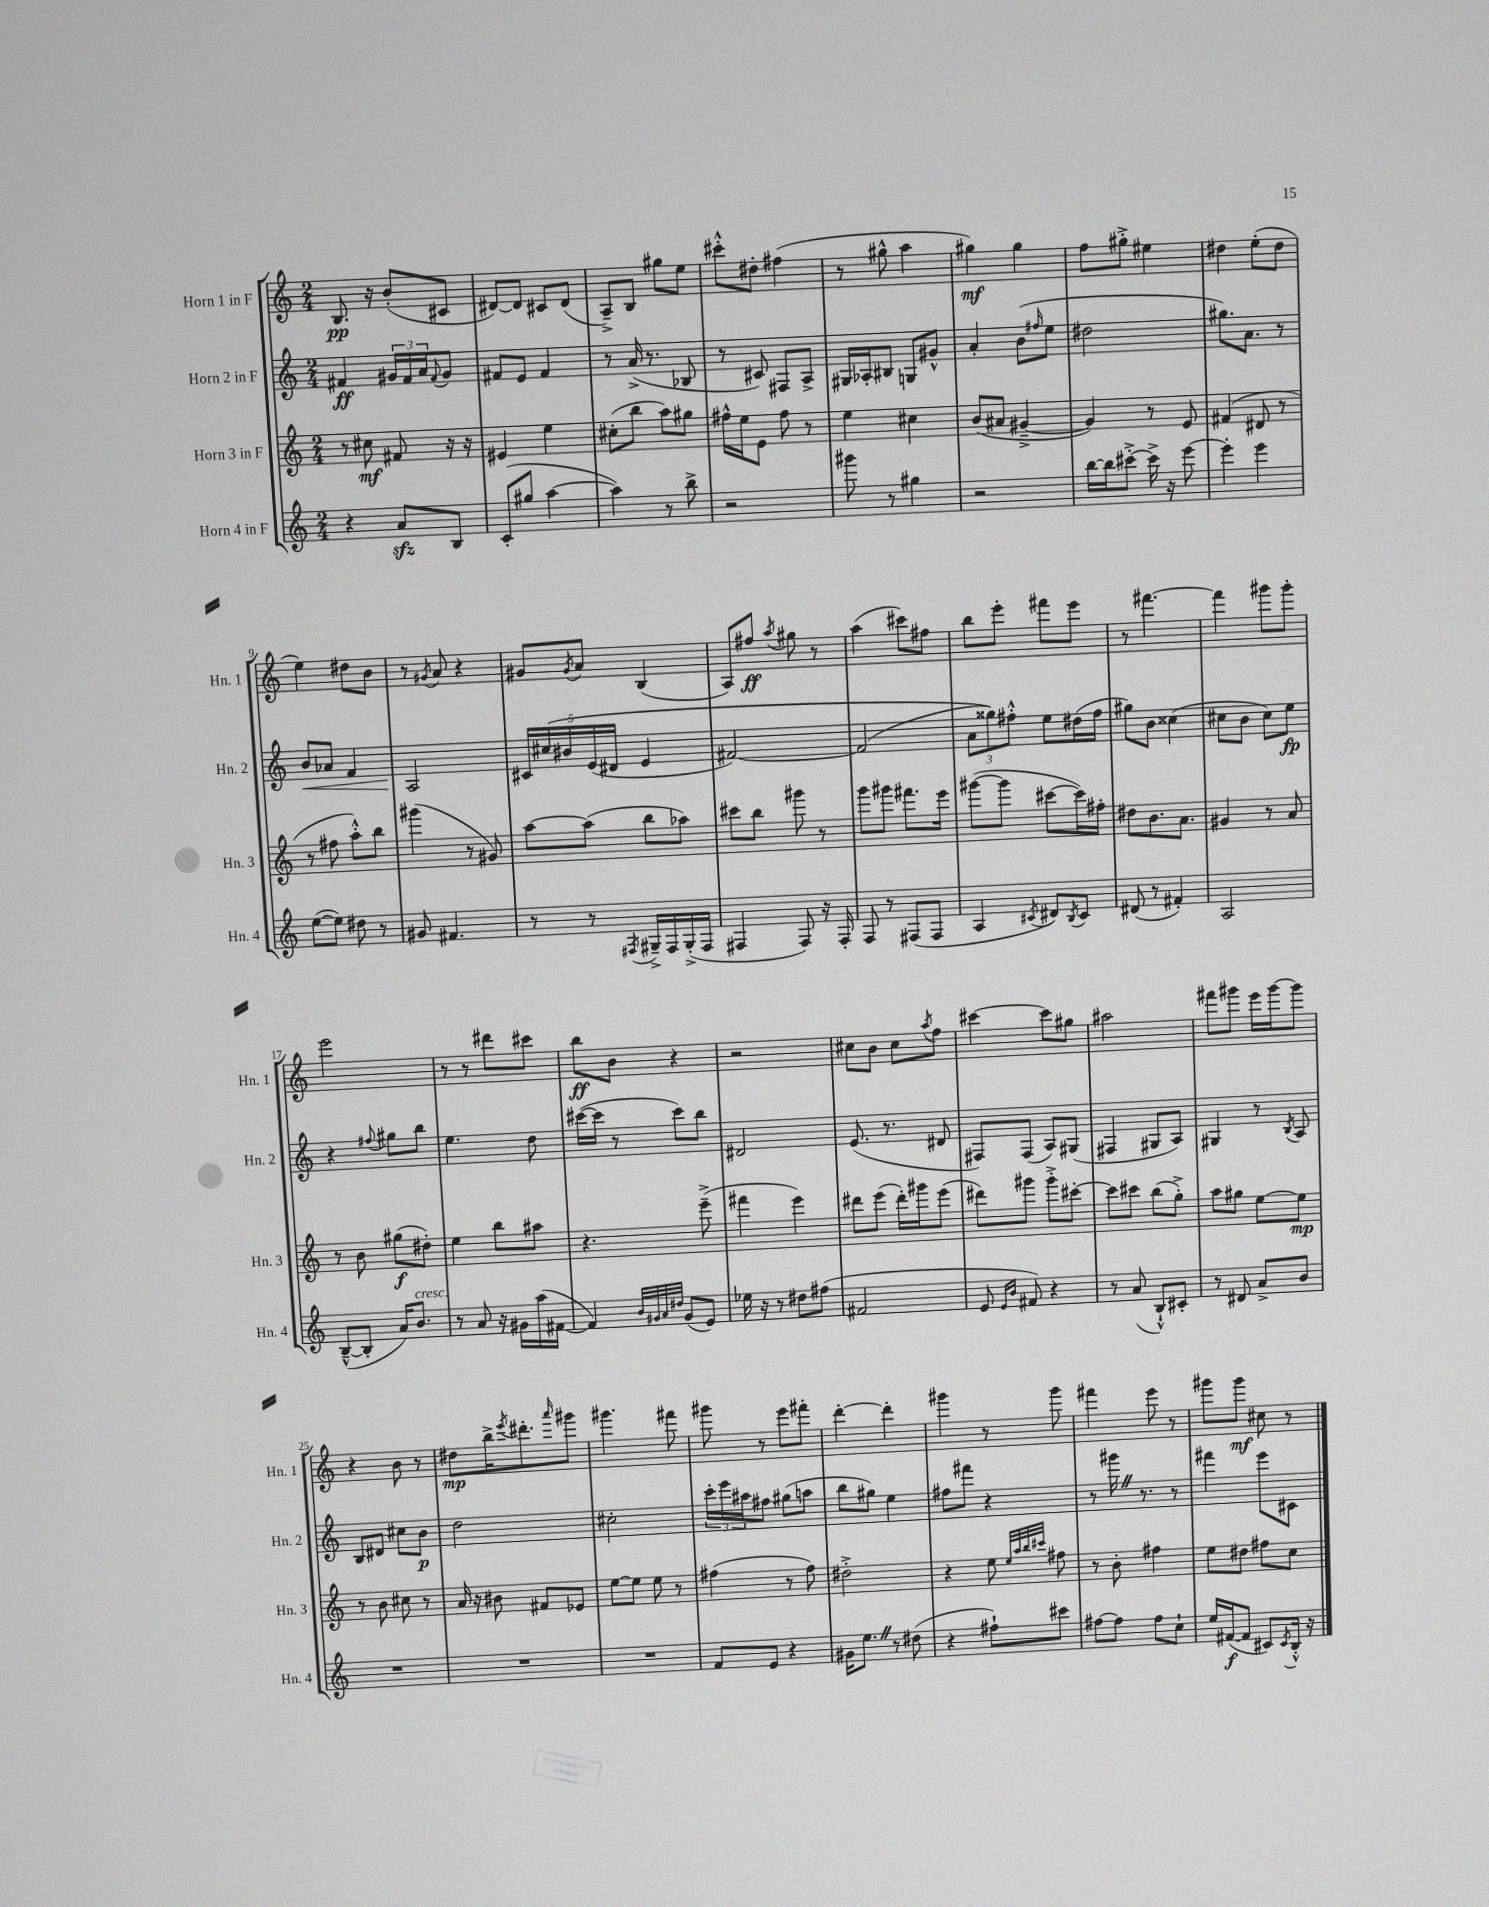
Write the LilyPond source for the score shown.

<<
\new StaffGroup <<
\new Staff = "s0" \with { instrumentName = "Horn 1 in F" shortInstrumentName = "Hn. 1" } {
    \clef treble \key c \major \numericTimeSignature \time 2/4
    b8.\pp r16 b'8-.( cis'8 |
    dis'8~) dis'8 cis'8 dis'8( |
    a8--->) b8 gis''8 e''8 |
    cis'''8-.-^ dis''8-. fis''4( |
    r8 gis''8-^ a''4 |
    gis''4\mf) gis''4 |
    f''8 gis''8-.-> eis''4 |
    dis''4 e''8-.( dis''8 |
    e''4) dis''8 b'8 |
    r8 \acciaccatura { gis'8 } a'8 r4 |
    gis'8 \acciaccatura { gis'8 } a'8 b4( |
    a8) fis''8\ff \acciaccatura { a''8 } gis''8 r8 |
    a''4( cis'''8) fis''8 |
    b''8 e'''8-. fis'''8 e'''8 |
    r8 fis'''4.~ |
    fis'''4 gis'''8 gis'''8-. |
    e'''2 |
    r8 r8 dis'''8 cis'''8 |
    b''8\ff b'8 r4 |
    r2 |
    cis''8 b'8 cis''8 \acciaccatura { a''8 } f''8 |
    cis'''4~ cis'''8 gis''8 |
    ais''2 |
    fis'''8 gis'''8 e'''16 gis'''16~ gis'''8 |
    r4 b'8 r8 |
    dis''8\mp b''16-> \acciaccatura { e'''8 } dis'''8.-. \grace { a'''16 } gis'''8 |
    gis'''4. fis'''8 |
    gis'''8 r8 e'''8 fis'''8-. |
    d'''4~-. d'''4-. |
    gis'''4 r8 gis'''8 |
    fis'''4 e'''8 r8 |
    gis'''8 gis'''8\mf cis''8 r8 \bar "|." |
}
\new Staff = "s1" \with { instrumentName = "Horn 2 in F" shortInstrumentName = "Hn. 2" } {
    \clef treble \key c \major \numericTimeSignature \time 2/4
    fis'4\ff \tuplet 3/2 { gis'16 fis'16 a'16 } \appoggiatura { fis'8 } gis'8 |
    fis'8 e'8 fis'4 |
    r8 a'16->( r8. bes8 |
    r8 cis'8) fis8 a8-> |
    gis16 aes16-. bis8 g8 gis'8-^ |
    a'4-. b'8( \grace { fis''16 } e''8 |
    dis''2 |
    gis''8.) a'8. r8 |
    b'8\< aes'8 f'4 |
    a2\! |
    \tuplet 5/4 { cis'16 cis''16\( bis'16 e'16( dis'16 } e'4 |
    fis'2~) |
    fis'2( |
    \tuplet 3/2 { a'8 gisis''8)\) fis''8-.-^ } e''8 dis''16( fis''16 |
    gis''8) b'8 cisis''4( |
    cis''8 b'8 cis''8) e''8\fp |
    r4 \appoggiatura { fis''8 } gis''8 b''8 |
    e''4. d''8 |
    cis'''16~( cis'''16 r8 cis'''8) b''8 |
    dis'2 |
    e'8.( r8. dis'8 |
    fis8) fis8( a8) gis8( |
    fis4 gis8 a8) |
    gis4 r8 \acciaccatura { b8 } a8 |
    b8 dis'8 cis''8 b'8\p |
    d''2 |
    cis''2-. |
    \tuplet 3/2 { c'''16-. e'''16 ais''16 } fis''8 gis''8( a''8 |
    b''8 gis''8) e''4 |
    fis''8 fis'''8 r4 |
    r8 gis'''16 \once \override BreathingSign.text = \markup { \musicglyph "scripts.caesura.straight" } \breathe r8. r8 |
    fis'''4 e'''8 cis'8 \bar "|." |
}
\new Staff = "s2" \with { instrumentName = "Horn 3 in F" shortInstrumentName = "Hn. 3" } {
    \clef treble \key c \major \numericTimeSignature \time 2/4
    r8 cis''8\mf fis'8 r16 r16 |
    eis'4 e''4 |
    cis''8-.( b''8 a''8) gis''8 |
    fis''16-^ e''16 e'8 fis''8 r8 |
    e''4 cis''4 |
    b'8( ais'8 gis'4~---> |
    gis'4) r8 e'8 |
    fis'4( dis'8 r8 |
    r8 fis''8 a''8-.-^) b''8 |
    gis'''4( r8 gis'8) |
    a''8~ a''8( b''8 aes''8) |
    cis'''8 b''8 gis'''8 r8 |
    g'''8 gis'''8 fis'''8. e'''16 |
    gis'''8~( gis'''8 cis'''8~ cis'''16) fis''16-. |
    dis''8 b'8. a'8. |
    gis'4 r8 a'8 |
    r8 b'8 gis''8\f( dis''8-.) |
    e''4 b''8 ais''8 |
    r4. e'''8--->( |
    fis'''4 e'''4) |
    dis'''8 e'''8( dis'''16-.) gis'''16 e'''8( |
    dis'''8) gis'''8 gis'''8-.-> cis'''8~-. |
    cis'''8 cis'''8 b''8( g''8-.->) |
    a''8 gis''8 e''8~ e''8\mp |
    r8 b'8 cis''8 r8 |
    a'16 r16 bis'8 fis'8 ees'8 |
    e''8~ e''8 e''8 r8 |
    fis''4( r8 fis''8) |
    dis''2-.-> |
    r4 e''8 \grace { e''32 a''32 b''32 cis'''32 } fis''8 |
    r8 b'8-. fis''4 |
    e''8 dis''8 fis''8 c''8 \bar "|." |
}
\new Staff = "s3" \with { instrumentName = "Horn 4 in F" shortInstrumentName = "Hn. 4" } {
    \clef treble \key c \major \numericTimeSignature \time 2/4
    r4 a'8\sfz b8 |
    c'8-.( gis''8 a''4~ |
    a''4) r8 b''8-> |
    r2 |
    gis'''8 r8 gis''4 |
    r2 |
    b''16~ b''16 cis'''8~-.-> cis'''16-> r16 e'''8~ |
    e'''4-. e'''4 |
    e''8~( e''8) dis''8 r8 |
    gis'8 fis'4. |
    r8 r8 \acciaccatura { fis8 } gis16---> fis16 gis16-.->( fis16 |
    fis4 fis8) r16 fis16-. |
    f8 r8 fis8( fis8 |
    a4 \acciaccatura { cis'8 } dis'8) \acciaccatura { b8 } cis'8 |
    dis'8( r8 fis'4-.) |
    a2 |
    b8~---^( b8-. a'16) b'8.^\markup { \italic "cresc." } |
    r8 a'8 r16 gis'16 a''16( fis'16~ |
    fis'4) \grace { b'32 gis'32 a'32 dis''32 } gis'8( e'8) |
    ees''16 r16 r8 dis''8 fis''8( |
    fis'2 |
    e'8 \grace { e'16 b'16 } fis'8) r4 |
    r8 a'8( b8-!-^) cis'8-. |
    r8 dis'8 a'8-> b'8 |
    R2 |
    R2 |
    R2 |
    f'8 e'8 r4 |
    gis'16 e''8. \once \override BreathingSign.text = \markup { \musicglyph "scripts.caesura.straight" } \breathe r8 dis''8( |
    r4 fis''8-!) cis'''8 |
    fis''8~ fis''8 fis''8 c''8-! |
    e''16 fis'16~\f( fis'8 cis'8) \acciaccatura { cis'8 } b16-.-^ r16 \bar "|." |
}
>>
>>
